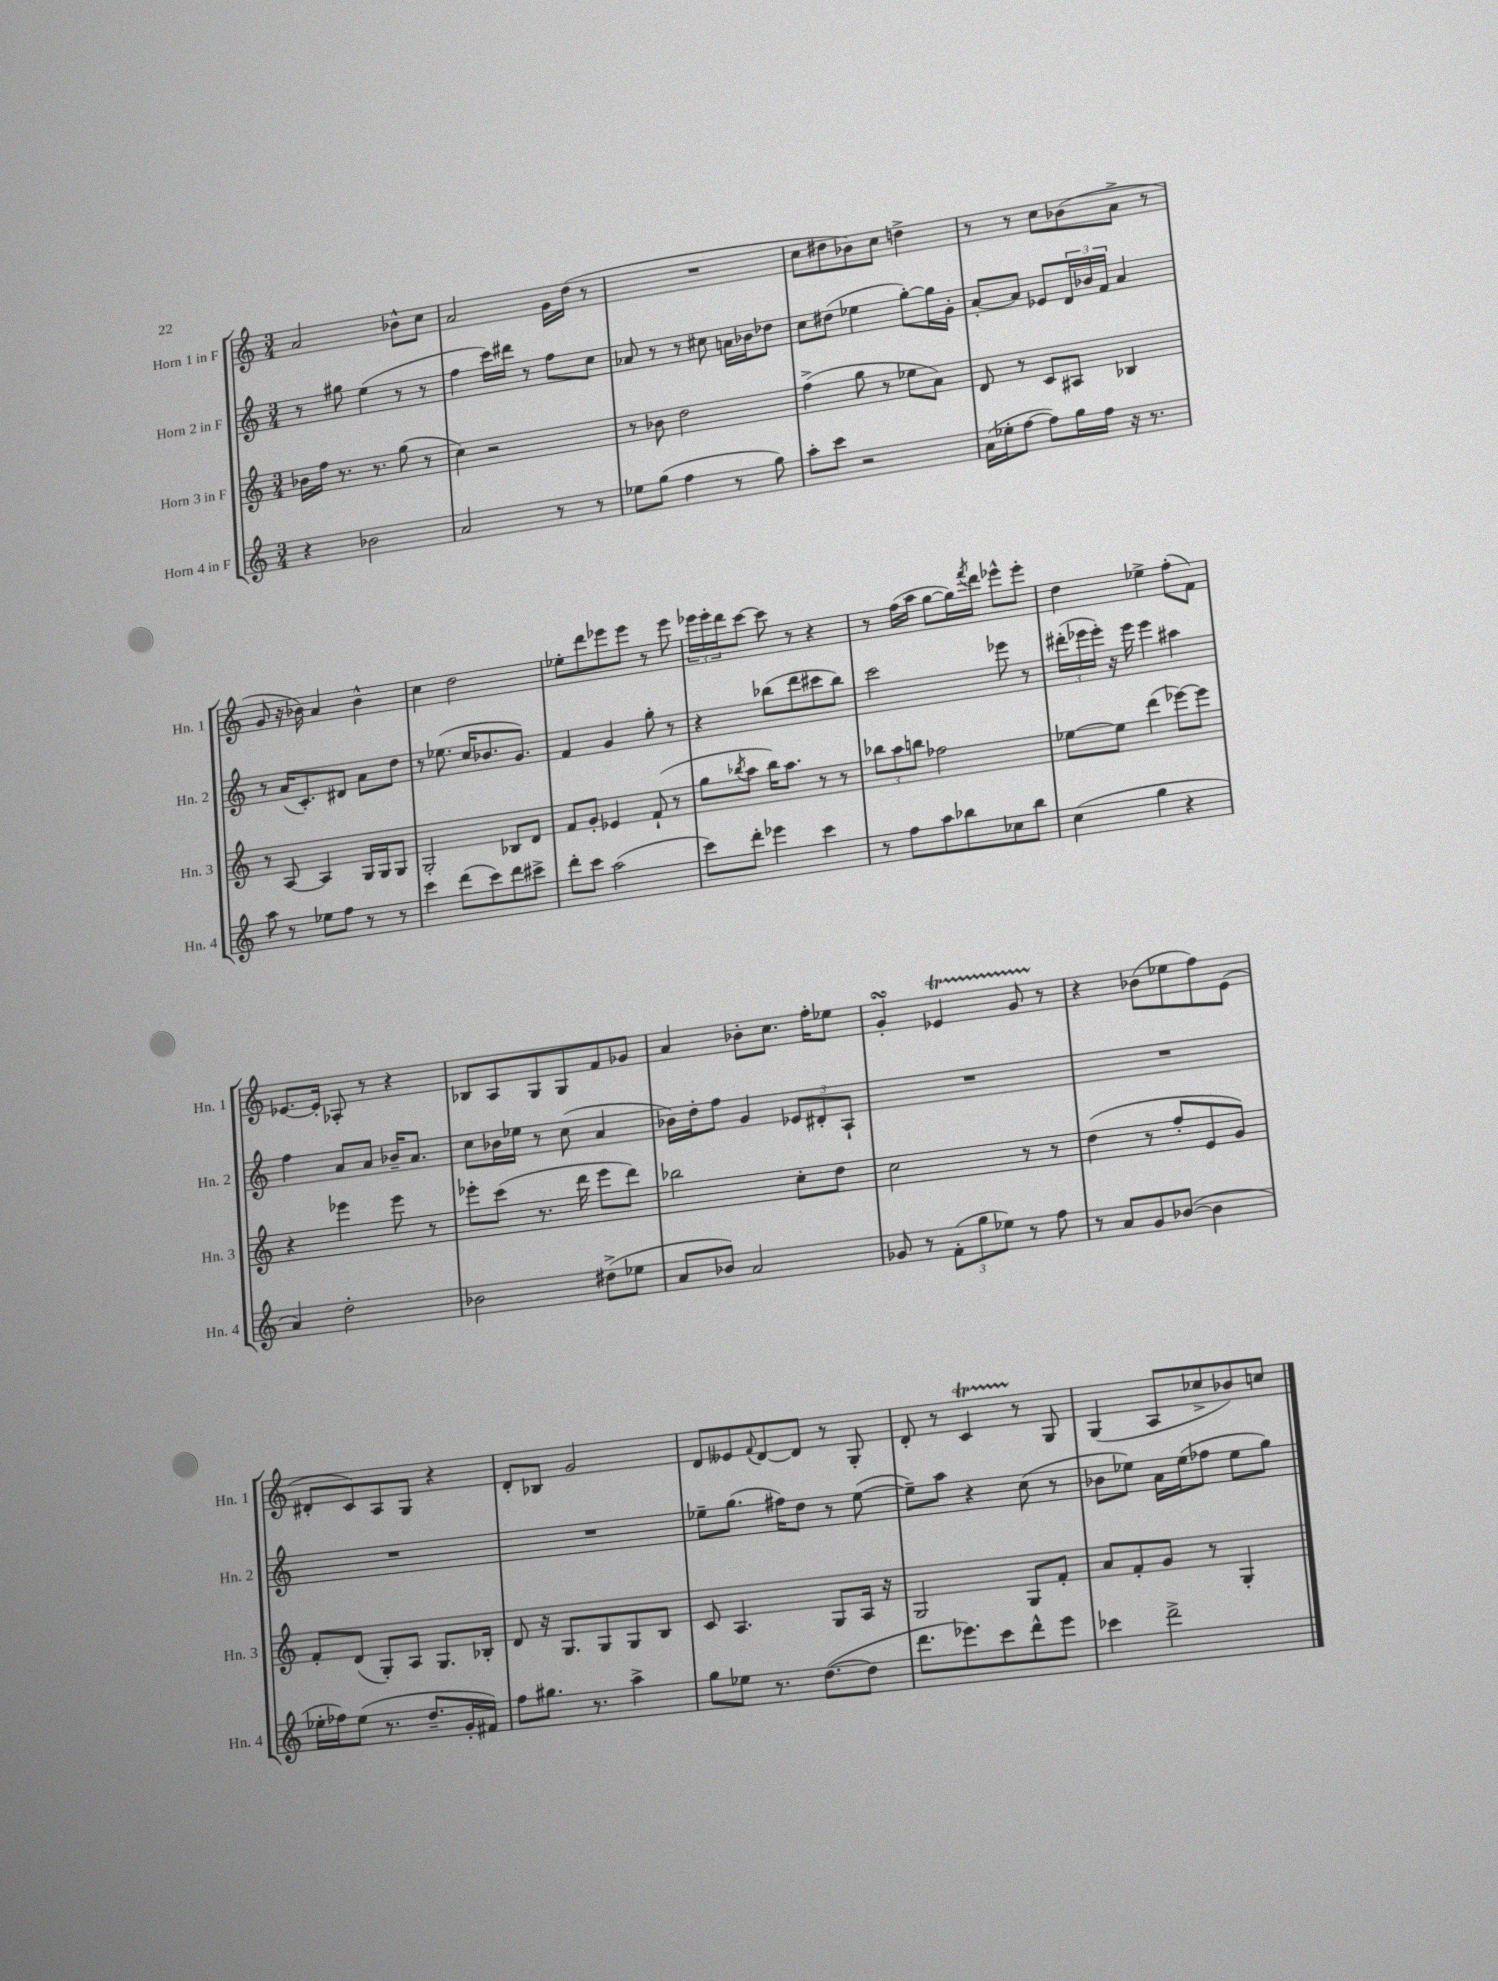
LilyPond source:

<<
\new StaffGroup <<
\new Staff = "s0" \with { instrumentName = "Horn 1 in F" shortInstrumentName = "Hn. 1" } {
    \clef treble \key c \major \numericTimeSignature \time 3/4
    a'2 bes'8-^ c''8 |
    a'2 g'16 d''16( r8 |
    R2. |
    c''8 dis''8 bes'8) c''8 d''4-> |
    r8 r8 c''8 bes'8( a'8-> r8 |
    g'8 r16 bes'16) a'4 bes'4-^ |
    c''4 d''2 |
    ees''8-. d'''8 ees'''8 ees'''8 r8 ees'''8 |
    \tuplet 3/2 { ees'''16 ees'''16-. d'''16 } c'''8~ c'''8 r8 r4 |
    r8 f''16( a''16 g''8~ g''16) \acciaccatura { f'''8 } d'''16 ees'''8-^ ees'''8-. |
    d''4 ees''4-> f''8-.( f'8) |
    ees'8.~ ees'16-. aes8-. r8 r4 |
    bes8 a8 g8 g8 f'8 ges'8 |
    a'4 bes'8-. c''8. f''16-. ees''8 |
    g'4-.\turn ees'4\startTrillSpan g'8 r8\stopTrillSpan |
    r4 bes'8( ees''8 f''8) e'8( |
    dis'8-. c'8) a8 g8 r4 |
    d'8-. bes8 g'2 |
    d'8 eeses'8 \appoggiatura { f'8 } d'8~ d'8 r8 g8-. |
    d'8-. r8 c'4\startTrillSpan r8\stopTrillSpan g8 |
    g4( a8 ces''8-> bes'8) c''8 \bar "|." |
}
\new Staff = "s1" \with { instrumentName = "Horn 2 in F" shortInstrumentName = "Hn. 2" } {
    \clef treble \key c \major \numericTimeSignature \time 3/4
    r8 gis''8 e''4( r8 r8 |
    f''4 c'''16) dis'''16 r8 f''8 c''8 |
    aes'8 r8 r8 cis''8 a'16 bes'16 des''8 |
    c''8 dis''8( ees''4 g''8~-.) g''16 g'16-. |
    a'8~-. a'8 ees'8 \tuplet 3/2 { d'16 bes'16 f'16 } a'4 |
    r8 a'16( c'8.-.) dis'8 a'8 d''8 |
    r8 ees''8.( c''16 bes'8. g'8.) |
    f'4 g'4 g''8-. r8 |
    r4 bes''8( d'''8 cis'''8 bes''8) |
    c'''2 ees'''8 r8 |
    \tuplet 3/2 { dis'''16-.( ees'''16 ees'''16-.) } r16 ees'''16 ees'''4 ais''4 |
    f''4 a'8 a'8 bes'16-- a'8. |
    c''8 bes'16 ees''16 r8 c''8( a'4 |
    bes'16) d''16-. f''8 g'4 \tuplet 3/2 { ees'8 dis'8-. a8-! } |
    R2. |
    R2. |
    R2. |
    R2. |
    ees''8-- g''8.( fis''16) d''8 r8 ees''8~( |
    ees''8--) a''8 r4 c''8( r8 |
    bes'8 ees''8) a'16 ees''16( fes''8 ees''8 g''8) \bar "|." |
}
\new Staff = "s2" \with { instrumentName = "Horn 3 in F" shortInstrumentName = "Hn. 3" } {
    \clef treble \key c \major \numericTimeSignature \time 3/4
    bes'16 f''16 r8. r8. g''8( r8 |
    c''4) r2 |
    r8 bes'8 d''2 |
    f''4->( g''8 r8 ees''8 a'8) |
    d'8 r8 c'8 ais8 bes4 |
    r8 a8~ a4 g16 g16 g8 |
    g2-. bes8 d'8 |
    f'8 g'8-. ees'4 f'8-!( r8 |
    g''8 \acciaccatura { bes''8 } a''8 bes''16) a''8. r8 r8 |
    \tuplet 3/2 { bes''8 a''8 b''8 } fes''2 |
    ees''8~ ees''8 d'''4( ees'''8~) ees'''8 |
    r4 ees'''4 ees'''8 r8 |
    ees'''8-. c'''8( r8. d'''16 ees'''8 d'''8) |
    bes''2 c''8-. d''8 |
    c''2 r8 r8 |
    d''4( r8 f''8-. e'8 g'8) |
    f'8-. d'8( g8-.) a8 g8. bes16-. |
    d'8 r16 g8. g8 g8 b8 |
    c'8 a4. g8 a16 r16 |
    g2 g8 f'8-. |
    a'8 f'8-. g'8 r8 g4-. \bar "|." |
}
\new Staff = "s3" \with { instrumentName = "Horn 4 in F" shortInstrumentName = "Hn. 4" } {
    \clef treble \key c \major \numericTimeSignature \time 3/4
    r4 bes'2 |
    a'2 r8 r8 |
    ees''8 g''8( f''4 r8 g''8) |
    a''8-. c'''8 r2 |
    a'16( ees''16-. f''8~ f''8) g''16 f''16 r16 r8. |
    a''8 r8 ees''8 f''8 r8 r8 |
    c'''4 d'''8( c'''8) d'''8 cis'''8-> |
    d'''8-. c'''8 a''2( |
    c'''8) d'''8-. ees'''4 c'''4 |
    r8 f''8 a''8 bes''8 ces''8 bes''8 |
    c''4( g''4 r4 |
    a'4) d''2-. |
    bes'2 dis''8->( ees''8 |
    a'8 bes'8) a'2 |
    ges'8 r8 \tuplet 3/2 { f'8-.( g''8 ees''8) } r8 f''8 |
    r8 a'8 g'8 bes'8~( bes'4 |
    ees''16-. fes''16) ees''8( r8. d''8.-- g'16-. fis'16) |
    f''8 gis''8. r8. a''4-> |
    g''8 ees''8 r8. d''8.~( d''8 |
    d'''8. ees'''8.) c'''8 d'''8-^ ees'''8 |
    ces'''4 d'''2-> \bar "|." |
}
>>
>>
\layout { \context { \Score \remove "Bar_number_engraver" } }
